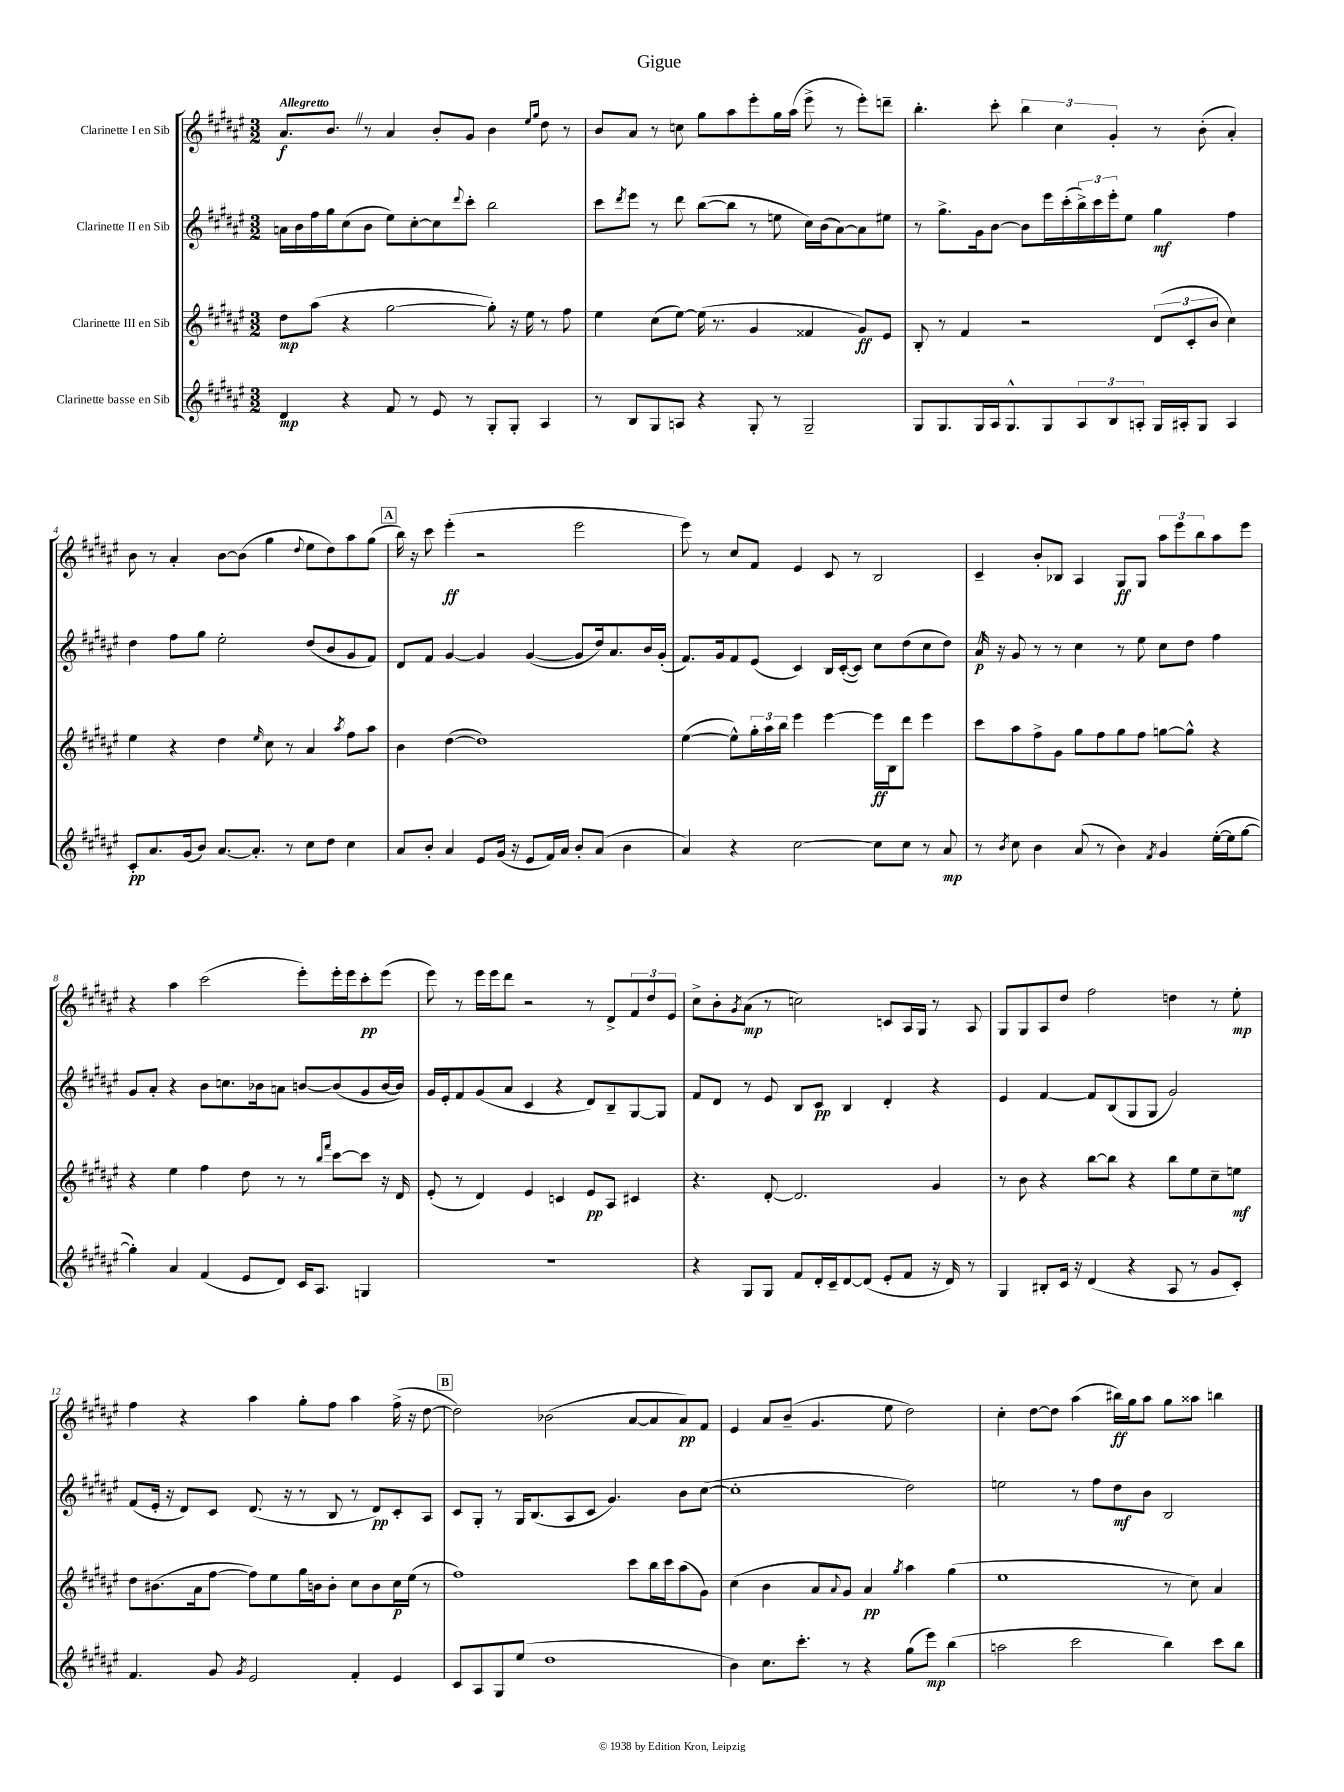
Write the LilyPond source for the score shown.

\header { title = "Gigue" }
<<
\new StaffGroup <<
\new Staff = "s0" \with { instrumentName = "Clarinette I en Sib" } {
    \clef treble \key fis \major \numericTimeSignature \time 3/2 \tempo "Allegretto"
    ais'8.\f b'8. \once \override BreathingSign.text = \markup { \musicglyph "scripts.caesura.straight" } \breathe r8 ais'4 b'8-. gis'8 b'4 \grace { eis''16 gis''16 } dis''8 r8 |
    b'8 ais'8 r8 c''8 gis''8 ais''8 eis'''8-. gis''16 ais''16( eis'''8-> r8 eis'''8-.) d'''8-- |
    b''4.-. cis'''8-. \tuplet 3/2 { b''4 cis''4 gis'4-. } r8 b'8-.( ais'4-.) |
    b'8 r8 ais'4-. b'8~ b'8( gis''4 \appoggiatura { dis''8 } eis''8 dis''8) ais''8 gis''8( |
    \mark \markup { \box "A" } b''16) r16 cis'''8 eis'''4-.\ff( r2 eis'''2 |
    eis'''8) r8 cis''8 fis'8 eis'4 cis'8 r8 b2 |
    cis'4-- b'8-. bes8 ais4 gis8\ff gis8 \tuplet 3/2 { ais''8 eis'''8 b''8 } ais''8 eis'''8 |
    r4 ais''4 cis'''2( eis'''8-.) eis'''16-. eis'''16 cis'''8-.\pp eis'''8( |
    eis'''8) r8 eis'''16 eis'''16 dis'''8 r2 r8 dis'8-> \tuplet 3/2 { fis'8 dis''8 eis'8 } |
    cis''8-> b'8-. \acciaccatura { gis'8 } ais'8\mp( r8 c''2) c'8 ais16 gis16 r8 ais8 |
    gis8 gis8 ais8 dis''8 fis''2 d''4 r8 eis''8-.\mp |
    fis''4 r4 ais''4 gis''8-. fis''8 ais''4 fis''16->( r16 dis''8~ |
    \mark \markup { \box "B" } dis''2) bes'2( ais'8~ ais'8 ais'8\pp) fis'8 |
    eis'4 ais'8 b'8--( gis'4. eis''8 dis''2) |
    cis''4-. dis''8~ dis''8 ais''4( bis''16\ff) gis''16 ais''8 gis''8 aisis''8 b''4 \bar "|." |
}
\new Staff = "s1" \with { instrumentName = "Clarinette II en Sib" } {
    \clef treble \key fis \major \numericTimeSignature \time 3/2
    a'16 b'16 fis''16 gis''16 cis''8( b'8 eis''8) cis''8~-. cis''8 \appoggiatura { dis'''8 } cis'''8-. b''2 |
    cis'''8 \acciaccatura { dis'''8 } eis'''8 r8 dis'''8 b''8~( b''8 r8 e''8 cis''16) b'16( ais'8~) ais'8 eis''8 |
    r8 gis''8.-> gis'16 b'8~ b'8 eis'''16 cis'''16-.( \tuplet 3/2 { b''16->) cis'''16 eis'''16-. } eis''8 gis''4\mf fis''4 |
    dis''4 fis''8 gis''8 eis''2-. dis''8( b'8 gis'8 fis'8) |
    \mark \markup { \box "A" } dis'8 fis'8 gis'4~ gis'4 gis'4~( gis'8 dis''16) ais'8. b'16 gis'16-.( |
    fis'8.) gis'16 fis'8 eis'8( cis'4) b16 cis'16~-.( cis'8) cis''8 dis''8( cis''8 dis''8) |
    ais'16\p \once \override BreathingSign.text = \markup { \musicglyph "scripts.caesura.straight" } \breathe r16 gis'8 r8 r8 cis''4 r8 eis''8 cis''8 dis''8 fis''4 |
    gis'8 ais'8-. r4 b'8 c''8. bes'16 a'8 b'8~ b'8( gis'8 b'16~ b'16) |
    gis'16 eis'16-. fis'8 gis'8( ais'8 cis'4 r4 dis'8) b8-- gis8~ gis8 |
    fis'8 dis'8 r8 eis'8 b8 cis'8\pp b4 dis'4-. r4 |
    eis'4 fis'4~ fis'8 b8( gis8 gis8 gis'2) |
    fis'8( eis'16-. r16 dis'8) cis'8 dis'8.( r16 r8 b8 r8 dis'8\pp) cis'8-. ais8 |
    \mark \markup { \box "B" } cis'8 gis8-. r8 gis16 b8.( ais8 cis'8 gis'4.) b'8 cis''8~( |
    cis''1-. dis''2) |
    e''2 r8 fis''8 dis''8\mf b'8 b2 \bar "|." |
}
\new Staff = "s2" \with { instrumentName = "Clarinette III en Sib" } {
    \clef treble \key fis \major \numericTimeSignature \time 3/2
    dis''8\mp ais''8( r4 gis''2~ gis''8-.) r16 eis''16 r8 fis''8 |
    eis''4 cis''8( eis''8~) eis''16( r8. gis'4 fisis'4 gis'8\ff) eis'8 |
    b8-. r8 fis'4 r2 \tuplet 3/2 { dis'8( cis'8-. b'8 } cis''4) |
    eis''4 r4 dis''4 \grace { eis''16 } cis''8 r8 ais'4 \acciaccatura { ais''8 } fis''8 ais''8 |
    \mark \markup { \box "A" } b'4 dis''4~( dis''1) |
    eis''4~( eis''8-^) \tuplet 3/2 { gis''16-. ais''16 b''16 } eis'''4 eis'''4~ eis'''16\ff b16 dis'''8 eis'''4 |
    cis'''8 ais''8 fis''8-> gis'8 gis''8 fis''8 gis''8 fis''8 g''8~ g''8-^ r4 |
    r4 eis''4 fis''4 dis''8 r8 r8 \grace { b''16 fis'''16 } cis'''8~ cis'''8 r16 dis'16 |
    eis'8-.( r8 dis'4) eis'4 c'4 eis'8\pp ais8 cis'4 |
    r4. dis'8~-. dis'2. gis'4 |
    r8 b'8 r4 b''8~ b''8 r4 b''8 eis''8 cis''8-- e''8\mf |
    dis''8 bis'8.( ais'16 fis''8~ fis''8) eis''8 gis''16 b'16 b'8-. cis''8 b'8 cis''16\p eis''16( r8 |
    \mark \markup { \box "B" } fis''1) cis'''8 b''16 cis'''16 ais''8( gis'8) |
    cis''4( b'4 ais'8 \appoggiatura { ais'8 } gis'8) ais'4\pp \acciaccatura { gis''8 } ais''4 gis''4( |
    eis''1 r8 cis''8) ais'4 \bar "|." |
}
\new Staff = "s3" \with { instrumentName = "Clarinette basse en Sib" } {
    \clef treble \key fis \major \numericTimeSignature \time 3/2
    dis'4\mp r4 fis'8 r8 eis'8 r8 gis8-. gis8-. ais4 |
    r8 b8 gis8 a8 r4 gis8-. r8 gis2-- |
    gis8 gis8. gis16 ais16 gis8.-^ gis8 \tuplet 3/2 { ais8 b8 a8-. } gis16 ais16-. gis8 ais4 |
    cis'8-.\pp ais'8. gis'16( b'8) ais'8.~ ais'8.-. r8 cis''8 dis''8 cis''4 |
    \mark \markup { \box "A" } ais'8 b'8-. ais'4 eis'8 gis'16( r16 eis'8 fis'16) ais'16 b'8-. ais'8( b'4 |
    ais'4) r4 cis''2~ cis''8 cis''8 r8 ais'8\mp |
    r8 \acciaccatura { b'8 } cis''8 b'4 ais'8( r8 b'4) \acciaccatura { fis'8 } gis'4 eis''16~-.( eis''16 gis''8~ |
    gis''4-.) ais'4 fis'4( eis'8 dis'8) cis'16 ais8. g4 |
    R1. |
    r4 gis8 gis8 fis'8 dis'16-. cis'16-- dis'8~ dis'8( eis'8-. fis'8 r16 dis'16) r8 |
    gis4 bis8-. cis'16 r16 dis'4( r4 ais8 r8 gis'8 cis'8-.) |
    fis'4. gis'8 \acciaccatura { gis'8 } eis'2 fis'4-. eis'4 |
    \mark \markup { \box "B" } cis'8 ais8 gis8 eis''8( dis''1 |
    b'4) cis''8. cis'''8.-. r8 r4 gis''8( eis'''8\mp) b''4( |
    a''2 cis'''2 b''4) cis'''8 b''8 \bar "|." |
}
>>
>>
